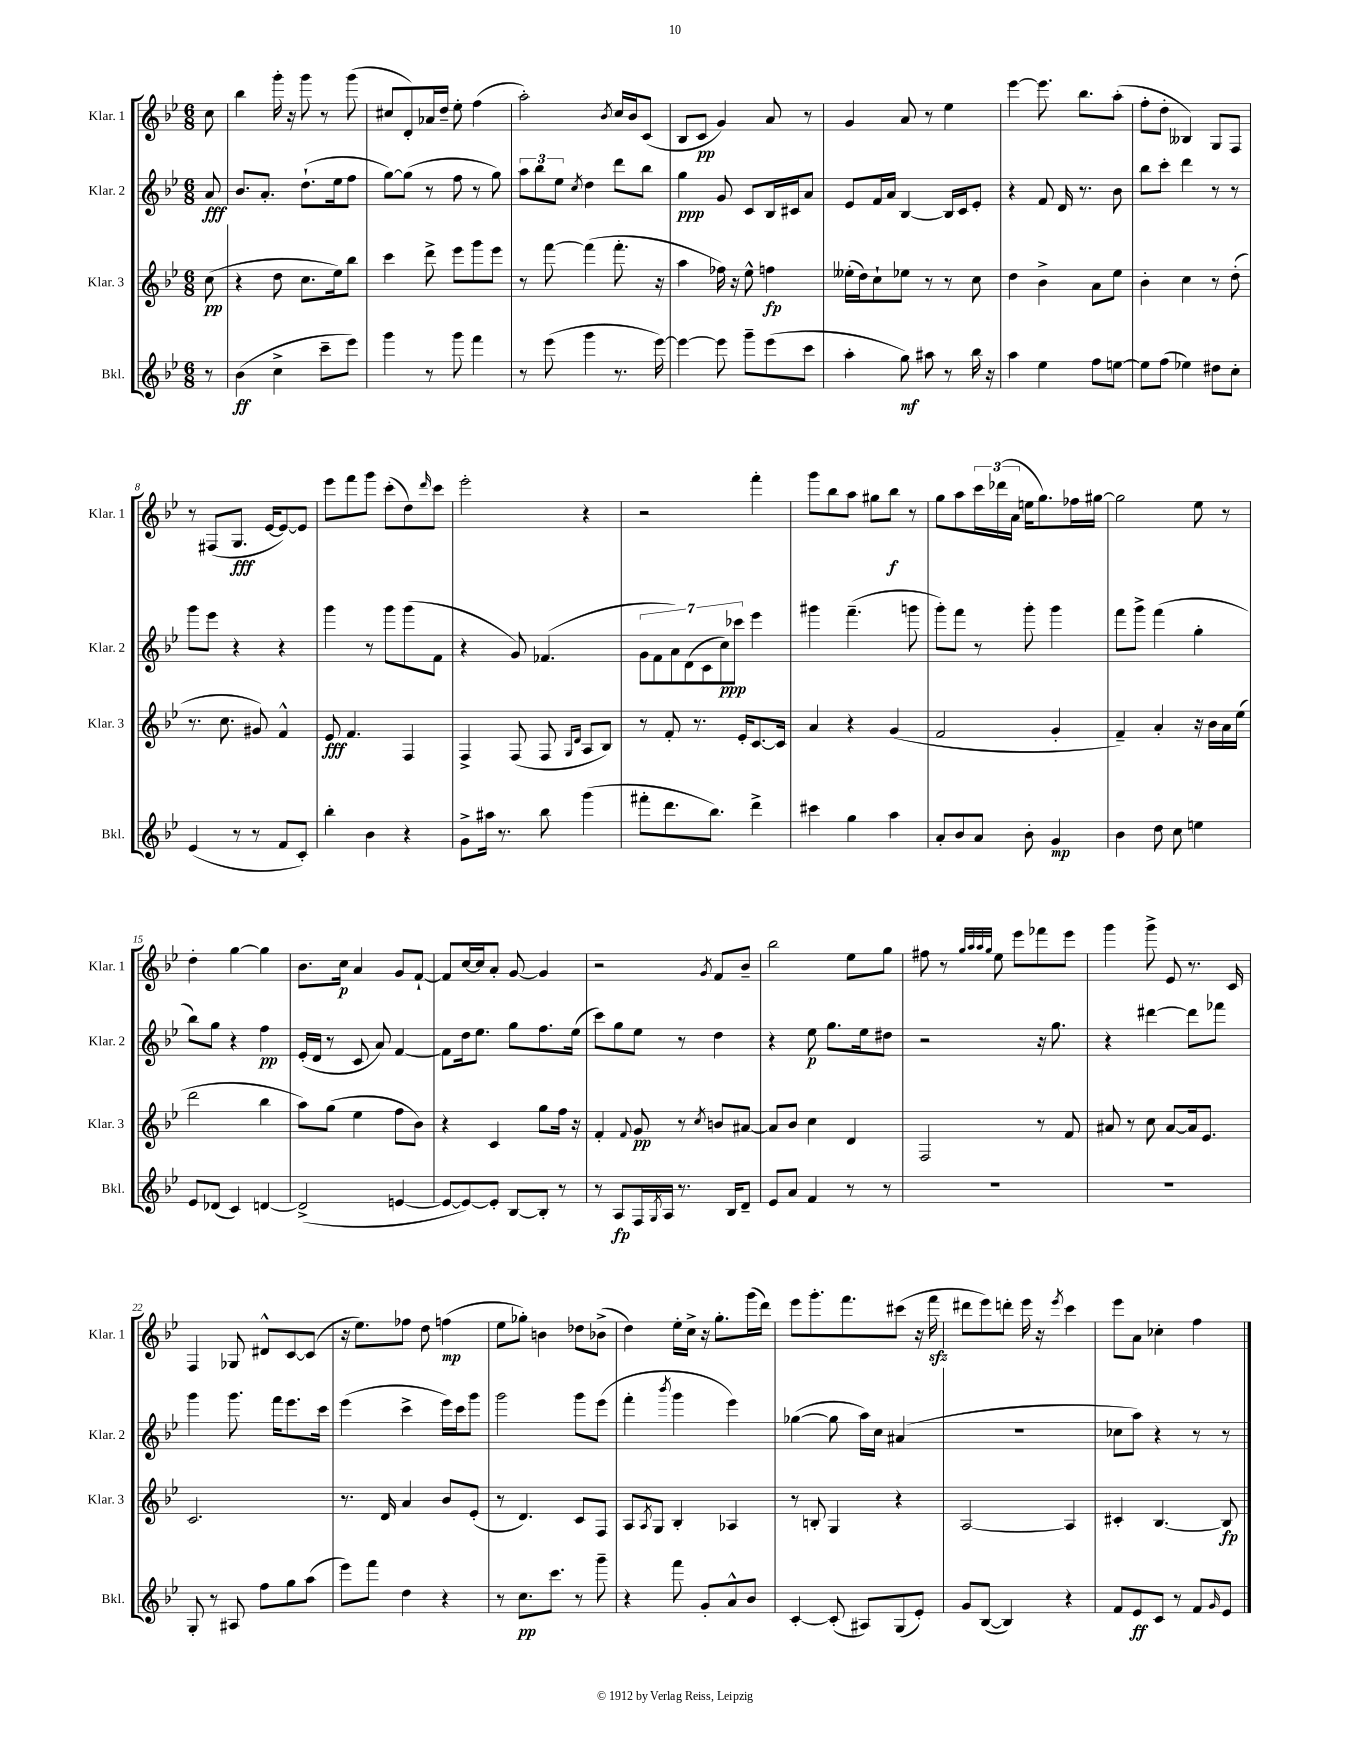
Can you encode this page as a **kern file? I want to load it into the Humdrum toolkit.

**kern	**kern	**kern	**kern
*staff4	*staff3	*staff2	*staff1
*clefG2	*clefG2	*clefG2	*clefG2
*k[b-e-]	*k[b-e-]	*k[b-e-]	*k[b-e-]
*M6/8	*M6/8	*M6/8	*M6/8
8r	(8cc	8a	8cc
=	=	=	=
(4b-	4r	8.b-	4bb-
.	.	8.a'	.
4cc^	8dd	.	16ggg'
.	.	.	16r
.	8.cc	(8.dd`	8ggg
8ccc~	.	.	8r
.	16ee-)	16ee-	.
8eee-)	8bb-	8ff	(8ggg
=	=	=	=
4ggg	4ccc	[8gg)	8cc#
.	.	(8gg]	8d')
8r	8ddd^	8r	16a-
.	.	.	16dd~
8ggg	8eee-	8ff	8ee-'
4fff	8ggg	8r	(4ff
.	8eee-	8gg)	.
=	=	=	=
8r	8r	12aa	2aa')
.	.	12bb-	.
(8eee-	[8fff	.	.
.	.	12ee-	.
.	.	8qcc	.
4ggg	(4fff]	4dd	.
.	.	.	8qb-
8.r	8.fff'	8ddd	16cc
.	.	.	16b-
.	.	8bb-	(8c
[16eee-)	16r	.	.
=	=	=	=
4eee-_	4aa	4gg	8B-
.	.	.	8c
8eee-]	16ff-)	8g	4g)
.	16r	.	.
8ggg~	8ee-^^	8c	.
(8eee-	4ff	16B-	8a
.	.	16c#	.
8ccc	.	8a	8r
=	=	=	=
4aa'	(16ee--'	8e-	4g
.	16dd)	.	.
.	8cc`	16f	.
.	.	16a	.
8gg)	8ee-	[4B-	8a
8aa#	8r	.	8r
8r	8r	16B-]	4ee-
.	.	16c	.
16bb-	8cc	8e-'	.
16r	.	.	.
=	=	=	=
4aa	4dd	4r	[4eee-
4ee-	4b-^	8f	8.eee-]
.	.	16d	.
.	.	8.r	8.bb-
8ff	8a	.	.
[8ee	8ee-	8b-	(8aa'
=	=	=	=
8ee]	4b-'	8bb-	8ff'
(8ff	.	8ccc'	8dd'
4ee-)	4cc	4ddd	4B--)
8dd#	8r	8r	8G
8cc'	(8dd'	8r	8F
=	=	=	=
(4e-	8.r	8ggg	8r
.	.	8eee-	(8F#
.	8.cc	.	.
8r	.	4r	8.G
8r	8g#)	.	.
.	.	.	[16e-
8f	4f^^	4r	8e-_)
8c')	.	.	8e-]
=	=	=	=
4bb-'	8e-	4ggg	8eee-
.	4.f	.	8fff
4b-	.	8r	8ggg
.	.	8ggg	(8ccc'
4r	4F	(8ggg	8dd)
.	.	.	16qqddd
.	.	8f	8ccc
=	=	=	=
8g^	4F^	4r	2eee-'
16aa#	.	.	.
8.r	.	.	.
.	(8F	8g)	.
8bb-	8F	(4.f-	.
.	16qqG	.	.
.	16qqd	.	.
(4ggg	8A	.	4r
.	8B-)	.	.
=	=	=	=
8fff#'	8r	14g	2r
.	.	14f	.
8.ddd	8f'	.	.
.	.	14a)	.
.	.	(14d	.
.	8.r	.	.
.	.	14c	.
8.bb-)	.	.	.
.	.	14cc)	.
.	.	14ccc-	.
.	16e-'	.	.
4ddd^	[8.c	4eee-	4fff'
.	16c]	.	.
=	=	=	=
4ccc#	4a	4ggg#	8ggg
.	.	.	8bb-
4gg	4r	(4.fff~	8aa
.	.	.	8gg#
4aa	(4g	.	8bb-
.	.	8ggg	8r
=	=	=	=
8a'	2f	8ggg')	8gg
8b-	.	8fff	8aa
8a	.	8r	24ccc
.	.	.	(24ddd-
.	.	.	24a
8b-'	.	8ggg'	16ee
.	.	.	8.gg)
4g	4g'	4ggg	.
.	.	.	16ff-
.	.	.	[16gg#
=	=	=	=
4b-	4f~)	8fff	2gg#]
.	.	8ggg^	.
8dd	4a'	(4fff	.
8cc	.	.	.
4ee	16r	4gg'	8ee-
.	16b-	.	.
.	16a	.	8r
.	(16ee-	.	.
=	=	=	=
8e-	2ddd	8bb-)	4dd'
(8d-	.	8gg	.
4c)	.	4r	[4gg
[4d	4bb-	4ff	4gg]
=	=	=	=
(2d^]	8aa)	(16e-'	8.b-
.	.	16d	.
.	(8gg	8r	.
.	.	.	16cc
.	4ee-	8c	4a
.	.	8a)	.
[4e	8ff	[4f	8g
.	8b-)	.	[8f`
=	=	=	=
8e_	4r	8f]	8f]
8e_)	.	16dd	[16cc
.	.	8.ee-	16cc]
8e']	4c	.	8a'
[8B-	.	8gg	[8g
8B-']	8gg	8.ff	4g]
8r	16ff	.	.
.	16r	(16ee-	.
=	=	=	=
8r	4f'	8ccc)	2r
8A	.	8gg	.
.	8qqf	.	.
16F	8g	8ee-	.
8qG	.	.	.
16A	.	.	.
8.r	8r	8r	.
.	8qcc	.	8qg
.	8b	4dd	8f
16B-	.	.	.
8d~	[8a#	.	8b-~
=	=	=	=
8e-	8a#]	4r	2bb-
8a	8b-	.	.
4f	4cc	8ee-	.
.	.	8.gg	.
8r	4d	.	8ee-
.	.	16ee-	.
8r	.	8dd#	8gg
=	=	=	=
2.r	2F	2r	8ff#
.	.	.	8r
.	.	.	32qqgg
.	.	.	32qqaa
.	.	.	32qqaa
.	.	.	32qqgg
.	.	.	8ee-
.	.	.	8eee-
.	8r	16r	8fff-
.	.	8.gg	.
.	8f	.	8eee-
=	=	=	=
2.r	8a#	4r	4ggg
.	8r	.	.
.	8cc	[4ddd#	8ggg^
.	[8a#	.	8e-
.	16a#]	8ddd#]	8.r
.	8.e-	.	.
.	.	8fff-	.
.	.	.	16c
=	=	=	=
8G'	2.c	4ggg	4F
8r	.	.	.
8A#	.	8.ggg	8G-
8ff	.	.	8d#^^
.	.	16fff	.
8gg	.	8.eee-	[8c
(8aa	.	.	(8c]
.	.	16ccc	.
=	=	=	=
8eee-)	8.r	(4eee-	16r
.	.	.	8.ee-)
8fff	.	.	.
.	16d	.	.
4dd	4a	4ccc^	8ff-
.	.	.	8dd
4r	8b-	16eee-)	(4ff
.	.	16ccc	.
.	(8e-'	8ggg	.
=	=	=	=
8r	8r	2ggg	8ee-
8.cc	4.d)	.	8gg-')
.	.	.	4b
8.ccc	.	.	.
8r	8c	8ggg	8dd-
8ggg~	8F	(8eee-	(8b-^
=	=	=	=
4r	8A	4fff'	4dd)
.	8qA	.	.
.	8G	.	.
.	.	8qbbb-	.
8fff	4B-'	4ggg	16ee-'
.	.	.	16cc^
8g'	.	.	16r
.	.	.	8.gg'
8a^^	4A-	4eee-)	.
8b-	.	.	(16ggg
.	.	.	16ddd)
=	=	=	=
[4c'	8r	([4gg-	8eee-
.	8B'	.	8.ggg'
(8c']	4G	8gg-]	.
.	.	.	8.fff
8A#)	.	16aa)	.
.	.	16cc	.
(8G	4r	(4a#	(8ccc#
8e-')	.	.	16r
.	.	.	16fff
=	=	=	=
8g	[2A	2.r	8ddd#
([8B-	.	.	8eee-)
4B-])	.	.	8ddd'
.	.	.	16eee-
.	.	.	16r
.	.	.	8qeee-
4r	4A]	.	4ccc
=	=	=	=
8f	4c#'	8cc-	8eee-
8e-	.	8aa)	8a
8c	[4.B-	4r	4cc-'
8r	.	.	.
8f	.	8r	4ff
16qqg	.	.	.
8e-	8B-]	8r	.
==	==	==	==
*-	*-	*-	*-
